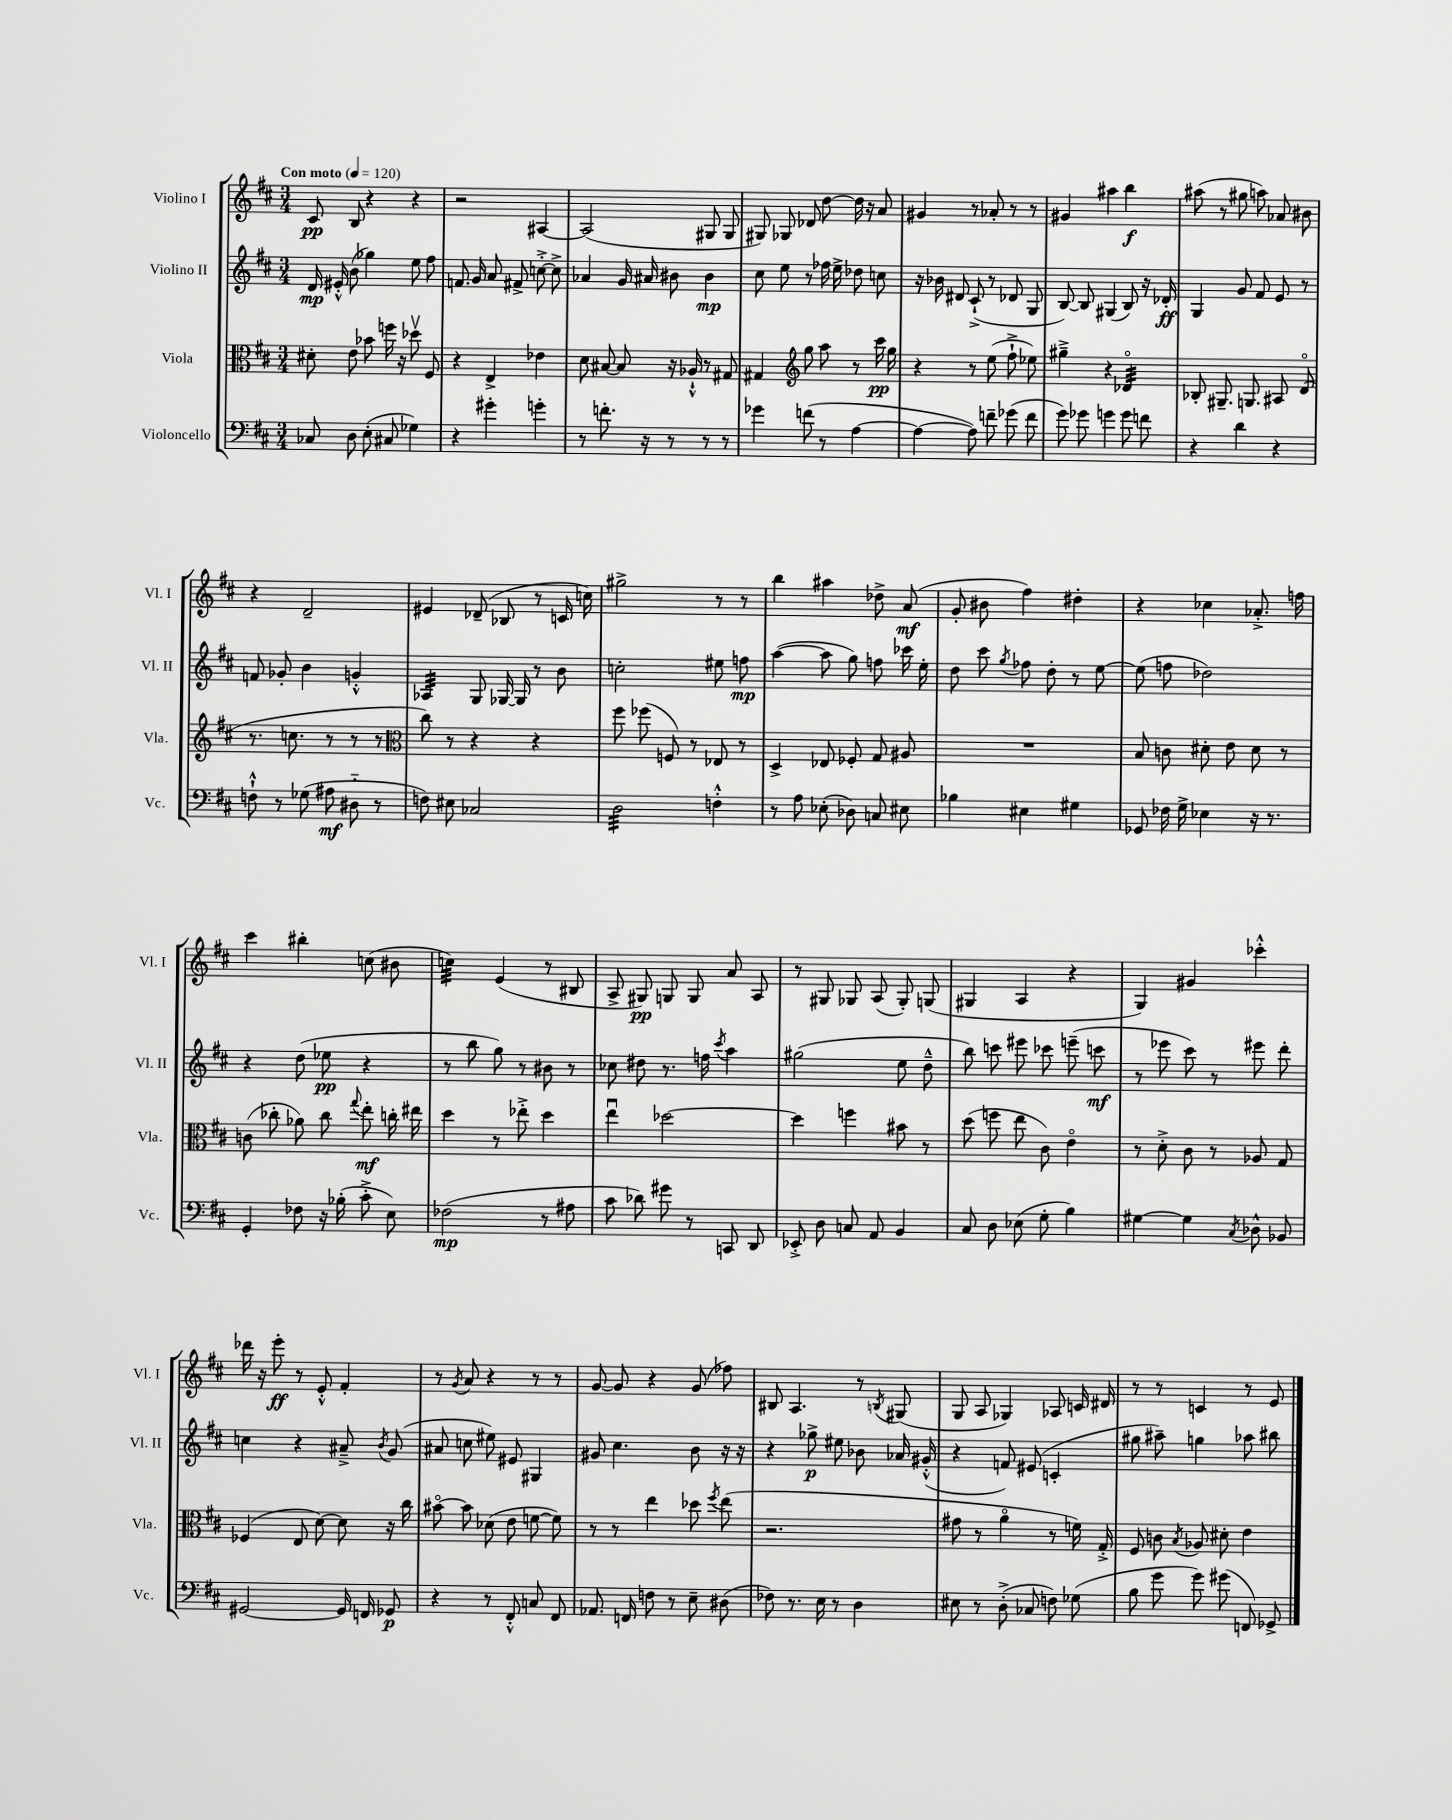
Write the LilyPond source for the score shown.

<<
\new StaffGroup <<
\new Staff = "s0" \with { instrumentName = "Violino I" shortInstrumentName = "Vl. I" } {
    \clef treble \key d \major \numericTimeSignature \time 3/4 \tempo "Con moto" 4 = 120
    \autoBeamOff cis'8\pp b8 r4 r4 |
    r2 ais4~ |
    ais2( gis8 gis8 |
    gis8) ges8 des'8 d''8~ d''16 r16 a'8 |
    gis'4 r8 aes'8-. r8 r8 |
    gis'4 ais''4 b''4\f |
    ais''8( r8 gis''8 a''8) aes'8 bis'8 |
    r4 d'2-- |
    eis'4 des'8--( bes8 r8 c'16 c''16) |
    gis''2-> r8 r8 |
    b''4 ais''4 des''8-> a'8\mf( |
    g'8-. bis'8 fis''4) dis''4-. |
    r4 ces''4 aes'8.-.-> f''16 |
    cis'''4 bis''4-. c''8( bis'8 |
    c''4:32) e'4( r8 bis8 |
    a8-> gis8\pp) g8 g8 a'8 a8 |
    r8 gis8 ges8 a8( ges8-.) g8( |
    gis4 a4 r4 |
    g4) gis'4 ces'''4-.-^ |
    des'''16 r16 e'''8-.\ff r8 e'8-.-^ fis'4-. |
    r8 \acciaccatura { g'8 } a'8 r4 r8 r8 |
    g'8~ g'8 r4 g'8( fes''8) |
    bis8 a4. r8 \acciaccatura { b8 } gis8( |
    g8 a8 ges4) aes8 c'16 dis'16 |
    r8 r8 c'4 r8 e'8 \bar "|." |
}
\new Staff = "s1" \with { instrumentName = "Violino II" shortInstrumentName = "Vl. II" } {
    \clef treble \key d \major \numericTimeSignature \time 3/4
    \autoBeamOff d'16\mp eis'16-.-^ b'8( ges''4) e''8 fis''8 |
    f'8. g'16 a'8 fis'8-> c''8~-.-> c''8-> |
    aes'4 g'16 ais'16 bis'8 bis'4\mp |
    cis''8 e''8 r8 fes''16 e''16-> des''8 c''8 |
    r16 bes'16 dis'8 cis'8-!->( r8 des'8 g8 |
    b8~) b8 gis4( b8) r16 des'16-.\ff |
    g4 g'8 fis'8 e'8 r8 |
    f'8 ges'8-. b'4 g'4-.-^ |
    aes4:32 g8 ges16~ ges16 r8 b'8 |
    c''2-. eis''8 f''8\mp |
    a''4~( a''8 g''8) f''8 ces'''16 e''16-. |
    d''8 cis'''8 \acciaccatura { g''8 } fes''8 d''8-. r8 e''8~ |
    e''8( f''8 des''2) |
    r4 d''8( ees''8\pp r4 |
    r8 b''8 g''8) r8 bis'8 r8 |
    ces''8 dis''8 r8. f''16 \acciaccatura { cis'''8 } a''4 |
    gis''2( e''8 d''8---^ |
    b''8) c'''8 eis'''8 ces'''8 e'''8--( c'''8\mf |
    r8 ees'''8 cis'''8) r8 eis'''8 d'''8-. |
    c''4 r4 ais'8---> \acciaccatura { b'8 } g'8( |
    ais'8 c''8 eis''8) eis'8 gis4 |
    gis'8 cis''4. b'8 r16 r16 |
    r4 ges''8->\p eis''8 bes'8 aes'16 gis'16-.-^( |
    r4 f'8) eis'8( c'4-. |
    gis''8 ais''8--) g''4 aes''8 bis''8 \bar "|." |
}
\new Staff = "s2" \with { instrumentName = "Viola" shortInstrumentName = "Vla." } {
    \clef alto \key d \major \numericTimeSignature \time 3/4
    \autoBeamOff dis'8-. e'8 bes'8 f''16 r16 des''8\upbow fis8 |
    r4 e4-> ees'4 |
    d'8 bis8~ bis8 r16 aes16-!-^ r8 gis8 |
    gis4 \clef treble g''8 a''8 r8 cis'''16\pp g''16 |
    r4 r8 e''8( fis''8-!-> ees''8) |
    gis''4---> r4 des'4:32\flageolet |
    bes8-. gis8.-- g8. ais8 d'8\flageolet( |
    r8. c''8. r8 r8 r8 |
    \clef alto cis''8) r8 r4 r4 |
    fis''8 fes''8( f8) r8 ees8 r8 |
    d4-> ees8 fes8-. g8 ais8 |
    R2. |
    b8 c'8 dis'8-. e'8 dis'8 r8 |
    c'8( ces''8-. aes'8) ces''8 \appoggiatura { g''8 } e''8-.\mf c''16-. eis''16 |
    d''4 r8 ees''8-.-> d''4 |
    e''4\downbow des''2~ |
    des''4 f''4 bis'8 r8 |
    d''8( f''8 e''8 cis'8) e'4\flageolet |
    r8 d'8-.-> cis'8 r8 aes8 g8 |
    fes4( e8 d'8~) d'8 r16 cis''16 |
    bis'8~\flageolet bis'8 des'8( e'8 f'8~ f'8) |
    r8 r8 e''4 des''8 \acciaccatura { fis''8 } e''8( |
    r2. |
    gis'8 r8 a'4\flageolet r8 f'16) g16-.-> |
    fis8 c'8 \acciaccatura { b8 } aes8 dis'8-. e'4 \bar "|." |
}
\new Staff = "s3" \with { instrumentName = "Violoncello" shortInstrumentName = "Vc." } {
    \clef bass \key d \major \numericTimeSignature \time 3/4
    \autoBeamOff ces8 d8 e8-.( cis8 ges4) |
    r4 gis'4-. g'4-. |
    r8 f'8.-. r16 r8 r8 r8 |
    ges'4 f'8( r8 a4~ |
    a4~ a8) f'8-- ges'8( f'8 |
    g'8) ges'8 g'4 g'8 f'8 |
    r4 d'4 r4 |
    f8-!-^ r8 ges8( ais8\mf dis8-_ r8 |
    f8) eis8 ces2 |
    d2:32 f4-.-^ |
    r8 a8 ees8-.( des8) c8 eis8 |
    bes4 eis4 gis4 |
    ges,8 fes16 g16-> ees4 r16 r8. |
    g,4-. fes8 r16 bes16-.( cis'8-.-> e8) |
    fes2\mp( r8 ais8 |
    cis'8 des'8) gis'8 r8 c,8 d,8 |
    ees,8-.-> d8 c8 a,8 b,4 |
    cis8 d8 ees8( g8-. b4) |
    gis4~ gis4 \acciaccatura { cis8 } des8-^ bes,8 |
    gis,2~ gis,16 f,16 ges,8\p |
    r4 r8 fis,8-.-^ c8 fis,8 |
    aes,8. f,16 f8 r8 e8-- dis8( |
    fes8) r8. e16 r8 d4 |
    eis8 r8 d8-.->( ces8 f8) ges8( |
    b8 g'8 g'8) gis'8( f,8) ges,8-> \bar "|." |
}
>>
>>
\layout { \context { \Score \remove "Bar_number_engraver" } }
